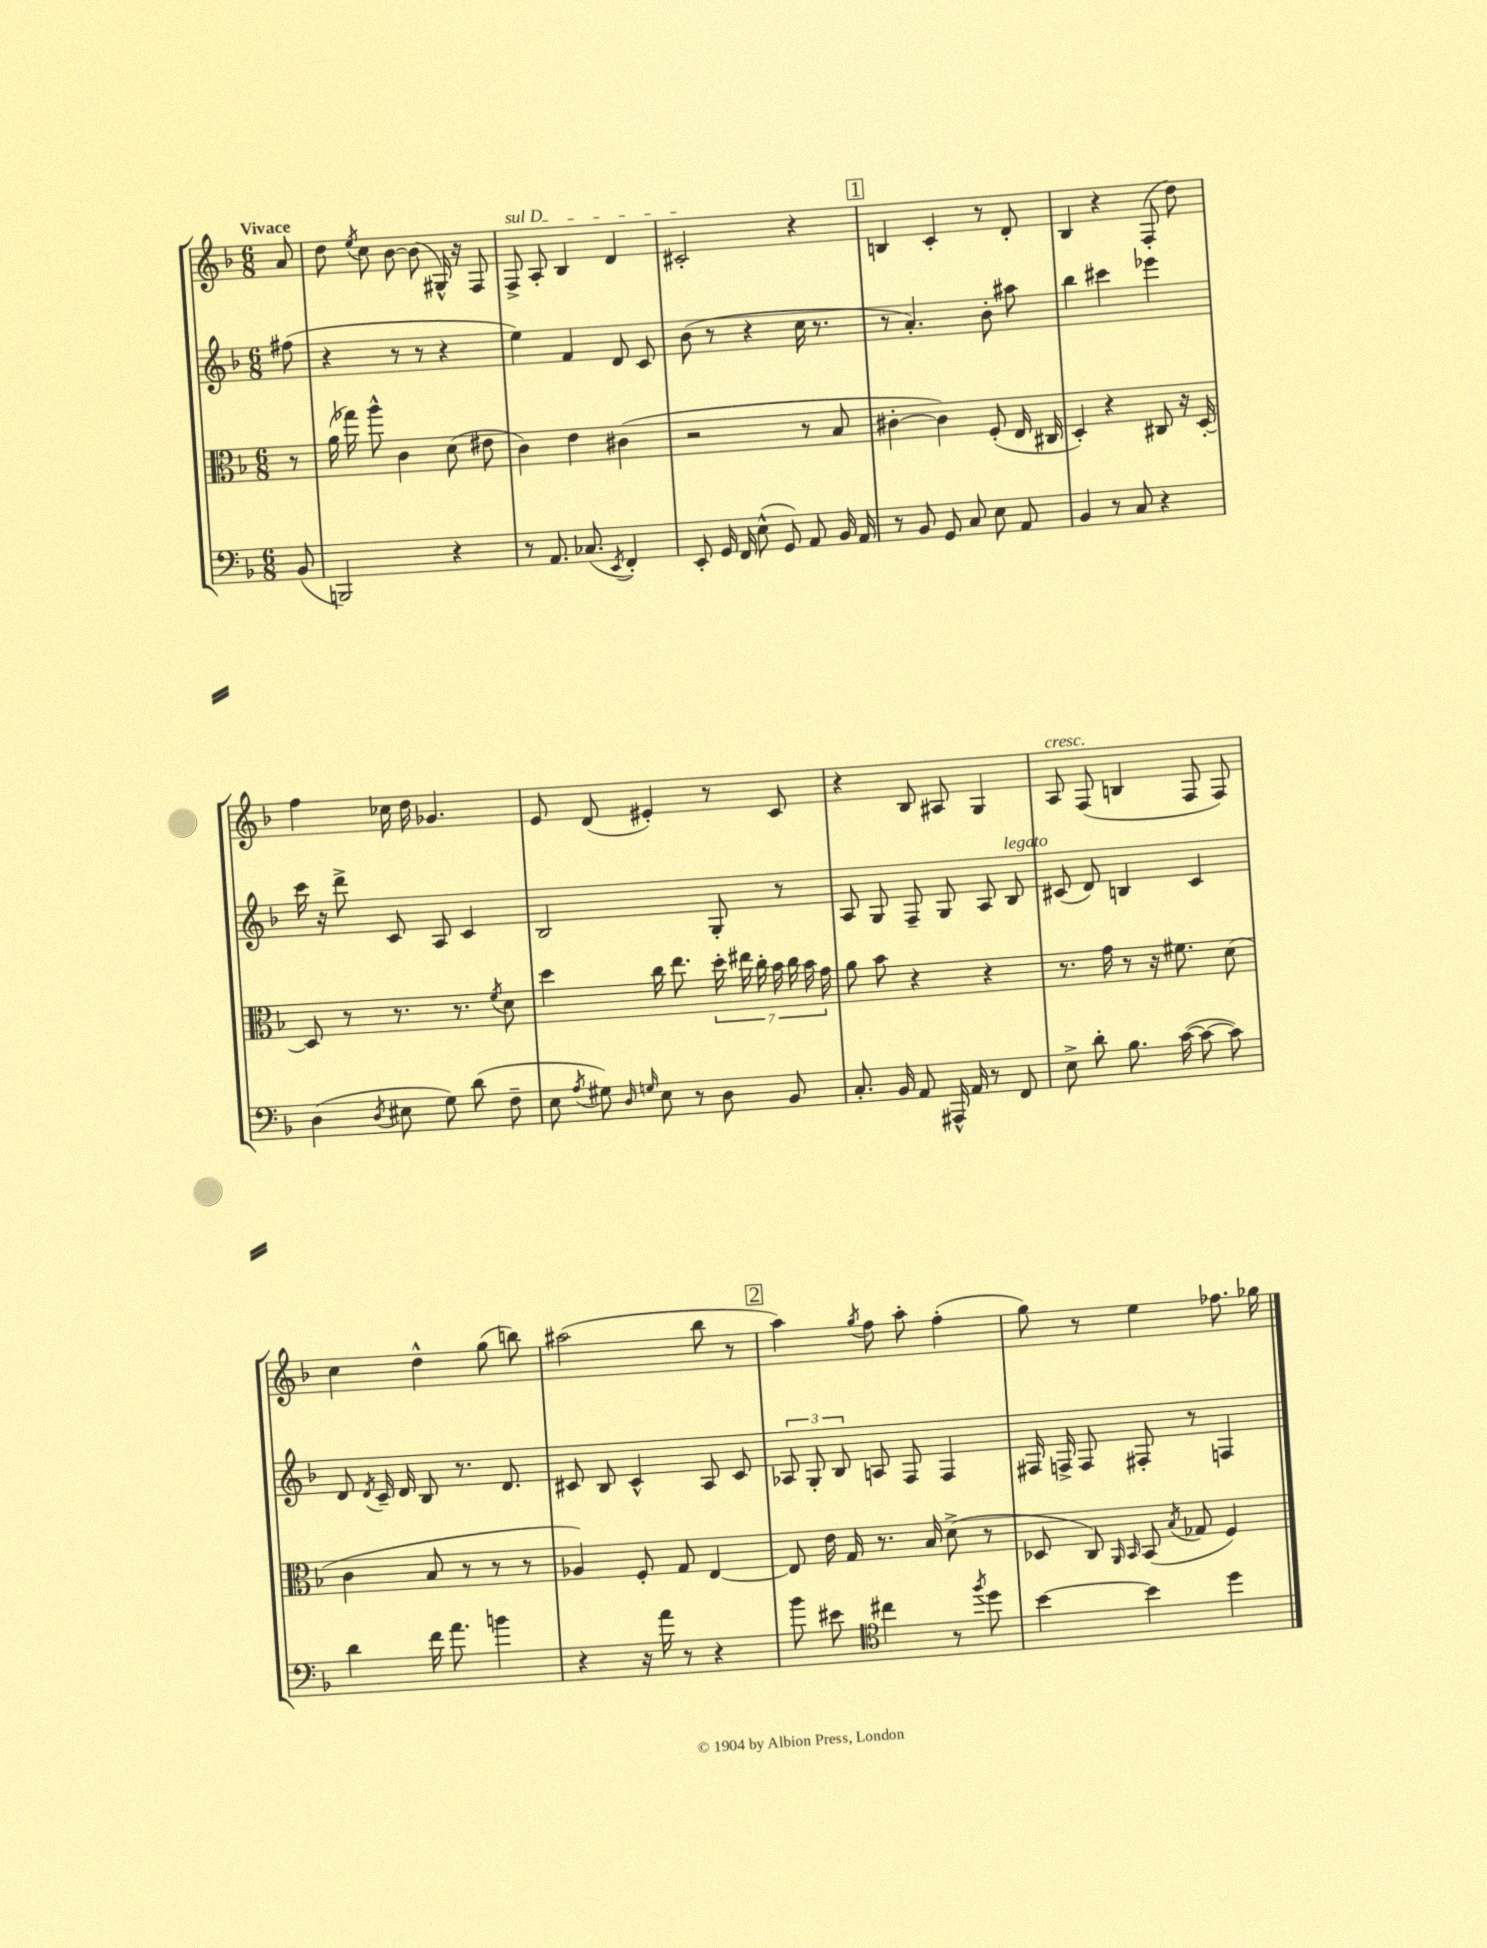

**kern	**kern	**kern	**kern
*staff4	*staff3	*staff2	*staff1
*clefF4	*clefC3	*clefG2	*clefG2
*k[b-]	*k[b-]	*k[b-]	*k[b-]
*M6/8	*M6/8	*M6/8	*M6/8
(8BB-	8r	(8ff#	8a
=	=	=	=
2BBB)	(16a	4r	8dd
.	16gg-)	.	.
.	.	.	8qee
.	8aa^^	.	8cc
.	4c	8r	[8b-
.	.	8r	(8b-]
4r	(8d	4r	16G#^^)
.	.	.	16r
.	8e#	.	8F
=	=	=	=
8r	4c)	4ee)	8F^
8.AA	.	.	8A'
.	4e	4f	4B-
(8.C-	.	.	.
8qEE	.	.	.
4FF')	(4c#	8d	4d
.	.	8c	.
=	=	=	=
8EE'	2r	(8b-	2c#'
16GG	.	8r	.
16FF	.	.	.
(8E^^	.	4r	.
8GG)	.	.	.
8AA	8r	16cc	4r
.	.	8.r	.
16BB-	8B-	.	.
16AA	.	.	.
=	=	=	=
8r	[4c#'	8r	4B
8BB-	.	4.a')	.
8GG	4c#])	.	4c'
8C	.	.	.
8E	(8F'	8b-'	8r
8AA	16E	8aa#	8d'
.	16C#	.	.
=	=	=	=
4BB-	4D')	4bb-	4B-
8r	4r	4ccc#	4r
8C	.	.	.
4r	8C#	4eee-	(8F'
.	16r	.	8dd)
.	[16D'	.	.
=	=	=	=
(4D	8D]	16ccc	4ff
.	.	16r	.
.	8r	8ddd^	.
8qD	.	.	.
8E#	8.r	8c	16cc-
.	.	.	16dd
8G)	.	8A	4.g-
.	8.r	.	.
(8d	.	4c	.
.	8qf	.	.
8F~	8d	.	.
=	=	=	=
8E	4dd	2B-	8e
8qA	.	.	.
8G#)	.	.	(8d
16qqD	.	.	.
16qqG	.	.	.
8E	16cc	.	4e#')
.	8.ee	.	.
8r	.	.	.
8D	28dd'	8G'	8r
.	28ee#	.	.
.	28cc'	.	.
.	28b-	.	.
8BB-	.	8r	8c
.	28cc	.	.
.	28b-	.	.
.	28g	.	.
=	=	=	=
8.C'	8a	8A	4r
.	8b-	8G	.
16BB-	.	.	.
8AA	4r	8F~	8B-
16AAA#^^	.	8G	8A#
16AA	.	.	.
8r	4r	8A	4G
8FF	.	8B-	.
=	=	=	=
8E^	8.r	(8c#	8A
8d'	.	8d)	(8F
.	16g	.	.
8.B-	8r	4B	4B
.	16r	.	.
([16c	8.f#	.	.
8c_	.	4c#	8F
8c])	(8d	.	8F)
=	=	=	=
4d	4c	8d	4cc
.	.	8qd	.
.	.	16c~	.
.	.	16d	.
16f	8B-	8B-	4dd^^
8.a	.	.	.
.	8r	8.r	.
4b	8r	.	(8gg
.	.	8.d	.
.	8r	.	8bb)
=	=	=	=
4r	4A-)	8c#	(2aa#
.	.	8B-	.
16r	8F'	4c#^^	.
16a	.	.	.
8r	8G	.	.
4r	[4E	8A	8bb-
.	.	8c#	8r
=	=	=	=
8b-	8E]	12A-	4aa)
.	.	12G'	.
8e#	16e	.	.
.	.	12B-	.
.	16G	.	.
*clefC4	*	*	*
.	.	.	8qgg
4cc#	8.r	8A	8ff
.	.	8F	8aa'
.	16B-	.	.
8r	(8d^	4F	(4ff'
8qff	.	.	.
8dd	8r	.	.
=	=	=	=
[4b-	8D-	16F#	8gg)
.	.	16F^	.
.	8C)	8F	8r
.	16qqAA	.	.
.	16qqBB-	.	.
4b-]	(8BB-	8F#'	4ee
.	8qB-	.	.
.	8G-	8r	.
4dd	4F)	4F	8.ff-
.	.	.	16gg-
==	==	==	==
*-	*-	*-	*-
